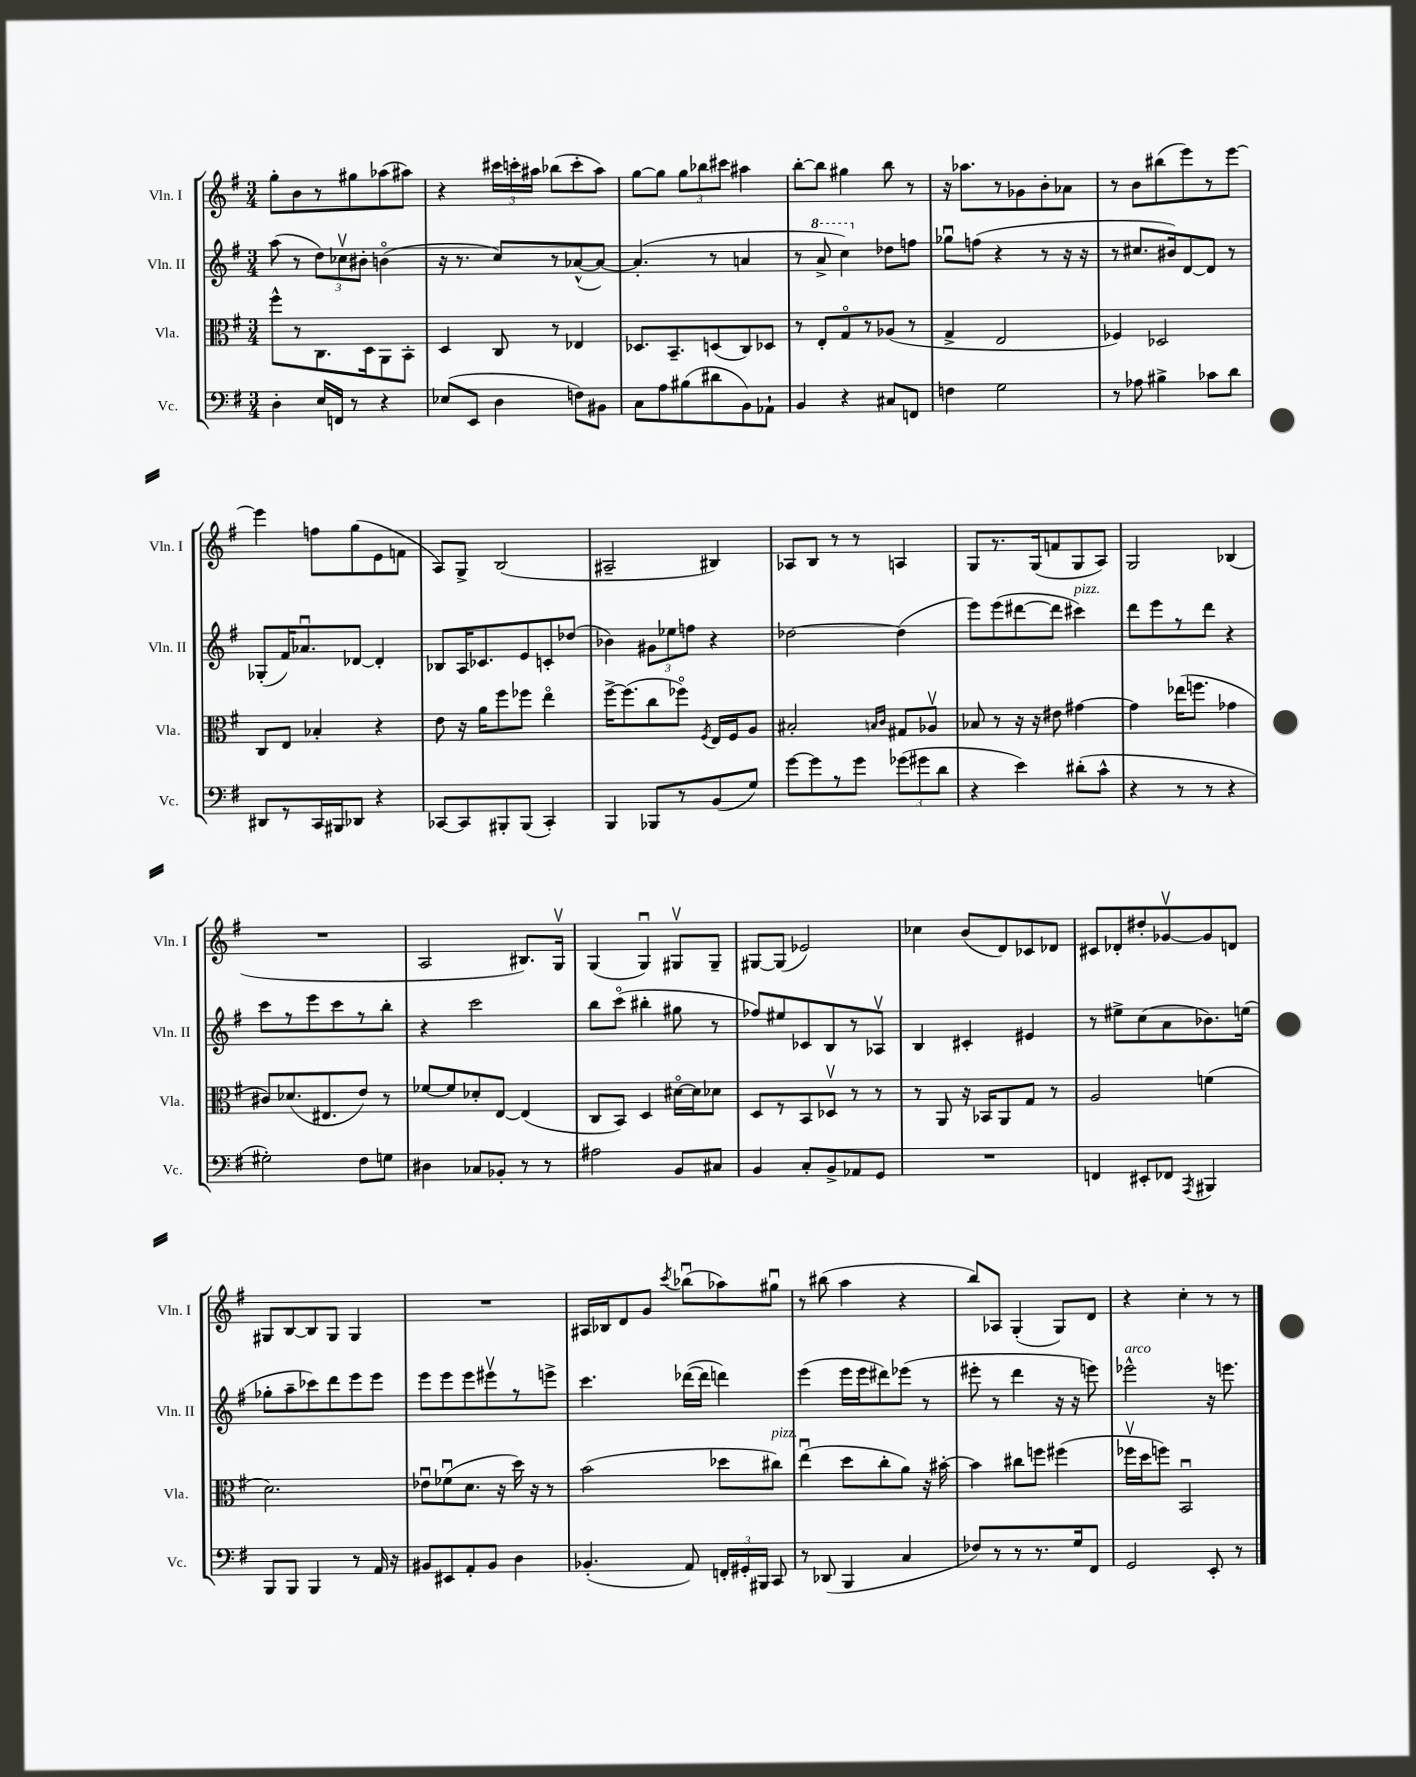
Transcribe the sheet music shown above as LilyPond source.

<<
\new StaffGroup <<
\new Staff = "s0" \with { instrumentName = "Vln. I" shortInstrumentName = "Vln. I" } {
    \clef treble \key g \major \numericTimeSignature \time 3/4
    \autoBeamOff g''8[-. b'8 r8 gis''8 aes''8( ais''8]) |
    r4 \tuplet 3/2 { cis'''16[ c'''16-. ais''16] } bes''8[( c'''8-. ais''8]) |
    g''8[~ g''8] \tuplet 3/2 { g''8[ bes''8 cis'''8] } ais''4 |
    b''8[~-. b''8] gis''4 b''8 r8 |
    r16 aes''8.[ r8 ges'8 b'8-. aes'8] |
    r8 b'8[ bis''8( e'''8) r8 e'''8]~ |
    e'''4 f''8[ g''8( e'8 f'8] |
    a8[) g8]-> b2( |
    ais2-- bis4) |
    aes8[ b8] r8 r8 a4 |
    g8[ r8. g16( f'8 g8 a8]) |
    g2 bes4( |
    R2. |
    a2 bis8.[) g16]\upbow |
    g4( g4\downbow) gis8[\upbow gis8]-- |
    gis8[~ gis8]( ees'2) |
    ces''4 b'8[( d'8) ces'8 des'8] |
    cis'8[ des'8-. dis''8-. ges'8~\upbow ges'8 d'8] |
    gis8[ b8~ b8 gis8] gis4 |
    R2. |
    ais16[ bes16 d'8 g'8] \acciaccatura { c'''8 } bes''8[\downbow( aes''8) gis''8]\downbow |
    r8 bis''8( a''4 r4 |
    b''8[) aes8] g4-.( g8[) d'8] |
    r4 c''4-. r8 r8 \bar "|." |
}
\new Staff = "s1" \with { instrumentName = "Vln. II" shortInstrumentName = "Vln. II" } {
    \clef treble \key g \major \numericTimeSignature \time 3/4
    \autoBeamOff a''8( r8 \tuplet 3/2 { d''8[) ces''8\upbow bis'8]-. } b'4\flageolet( |
    r16 r8. c''8[) r8 aes'8~-^( aes'8]~) |
    aes'4.-.( r8 a'4 |
    r8 \ottava #1 a''8-> c'''4) \ottava #0 des''8[ f''8] |
    ges''8[\downbow f''8]( r4 r8 r16 r16 |
    r8 cis''8.[ bis'16) d'8~ d'8] r8 |
    ges8[-.( fis'16) aes'8.\downbow des'8]~ des'4-. |
    bes8[ a16 ces'8. e'8 c'8-. des''8]( |
    bes'4) \tuplet 3/2 { gis'8[ ees''8 f''8] } r4 |
    des''2~ des''4( |
    e'''8[) e'''8( dis'''8~ dis'''8] cis'''4^\markup { \italic "pizz." }) |
    d'''8[ e'''8 r8 d'''8] r4 |
    c'''8[ r8 e'''8 c'''8 r8 b''8]-. |
    r4 c'''2 |
    b''8[ c'''8]\flageolet( bis''4-. gis''8 r8 |
    fes''8[) eis''8 ces'8 b8 r8 aes8]\upbow |
    b4 cis'4-. eis'4 |
    r8 eis''8[-> c''8( a'8 bes'8.) e''16]( |
    ges''8[-. a''8-- ces'''8) d'''8 e'''8 e'''8] |
    e'''8[ e'''8 e'''8 eis'''8\upbow r8 e'''8]-> |
    c'''4. des'''16[~( des'''16] d'''4) |
    e'''4( e'''16[ e'''16 dis'''8) ees'''8]( r8 |
    eis'''8-. r8 d'''4 r16 r16 e'''8) |
    ees'''2-^^\markup { \italic "arco" } r16 e'''8. \bar "|." |
}
\new Staff = "s2" \with { instrumentName = "Vla." shortInstrumentName = "Vla." } {
    \clef alto \key g \major \numericTimeSignature \time 3/4
    \autoBeamOff fis''8[-^ r8 c8. d16 a,8 b,8]-. |
    d4 c8 r8 ees4 |
    des8.[ b,8.-- d8( c8) des8] |
    r8 e8[-. g8\flageolet r8 aes8]( r8 |
    g4-> e2 |
    fes4) des2 |
    c8[ e8] bes4-. r4 |
    e'8 r16 a'16[ fis''8 fes''8] e''4\flageolet |
    fis''16[~-> fis''8.( c''8 fes''8]\flageolet) \acciaccatura { fis8 } e16[ fis16 a8] |
    bis2-. \grace { b16[ c'16] } gis8[ aes8]\upbow |
    bes8 r8 r16 r16 eis'8 gis'4~ |
    gis'4 ees''16[( f''8.] ges'4 |
    cis'8[) des'8.( eis8. e'8]) r8 |
    fes'8[~ fes'8 des'8-. e8]~ e4( |
    c8[ b,8]) d4 dis'16[~\flageolet dis'16 des'8] |
    d8[ r8 b,8 des8]\upbow r8 r8 |
    r8 a,8 r16 bes,16[ a,8 g8] r8 |
    a2 f'4( |
    d'2.) |
    ees'8[\downbow fes'8\downbow( d'8.] r16 d''16) r16 r8 |
    b'2( des''8[ cis''8]^\markup { \italic "pizz." }) |
    e''4\downbow( d''8[ c''8-. a'8]) r16 bis'16~-. |
    bis'4 cis''8[ f''8] fis''4( |
    fes''16[\upbow d''16 f''8]) b,2\downbow \bar "|." |
}
\new Staff = "s3" \with { instrumentName = "Vc." shortInstrumentName = "Vc." } {
    \clef bass \key g \major \numericTimeSignature \time 3/4
    \autoBeamOff d4-. e16[ f,16] r8 r4 |
    ees8[( e,8] d4 f8[) bis,8] |
    c8[ a8 bis8( dis'8 b,8) aes,8]-! |
    b,4 r4 cis8[ f,8] |
    f4 g2 |
    r8 aes8 bis4-> ces'8[ d'8] |
    dis,8[ r8 c,16 bis,,16 des,8] r4 |
    ces,8[~ ces,8 bis,,8-. bis,,8]( ces,4-.) |
    b,,4 bes,,8[ r8 b,8( g8]) |
    g'8[~ g'8 r8 g'8] \tuplet 3/2 { ges'8[( gis'8 d'8] } |
    r4 e'4) dis'8[-.( c'8]-^ |
    r4 r8 r8 r4 |
    gis2-.) fis8[ g8] |
    dis4 ces8[ bes,8]-. r8 r8 |
    ais2 b,8[ cis8] |
    b,4 c8[-. b,8-> aes,8 g,8] |
    R2. |
    f,4 eis,8[-. fes,8] \acciaccatura { a,,8 } bis,,4 |
    b,,8[ b,,8] b,,4 r8 a,16 r16 |
    bis,8[ eis,8 a,8-. bis,8] d4 |
    bes,4.-.( a,8) \tuplet 3/2 { f,16[-. gis,16-. bis,,16] } c,8 |
    r8 des,8( b,,4 c4 |
    fes8[) r8 r8 r8. g16 fis,8] |
    g,2 e,8-. r8 \bar "|." |
}
>>
>>
\layout { \context { \Score \remove "Bar_number_engraver" } }
